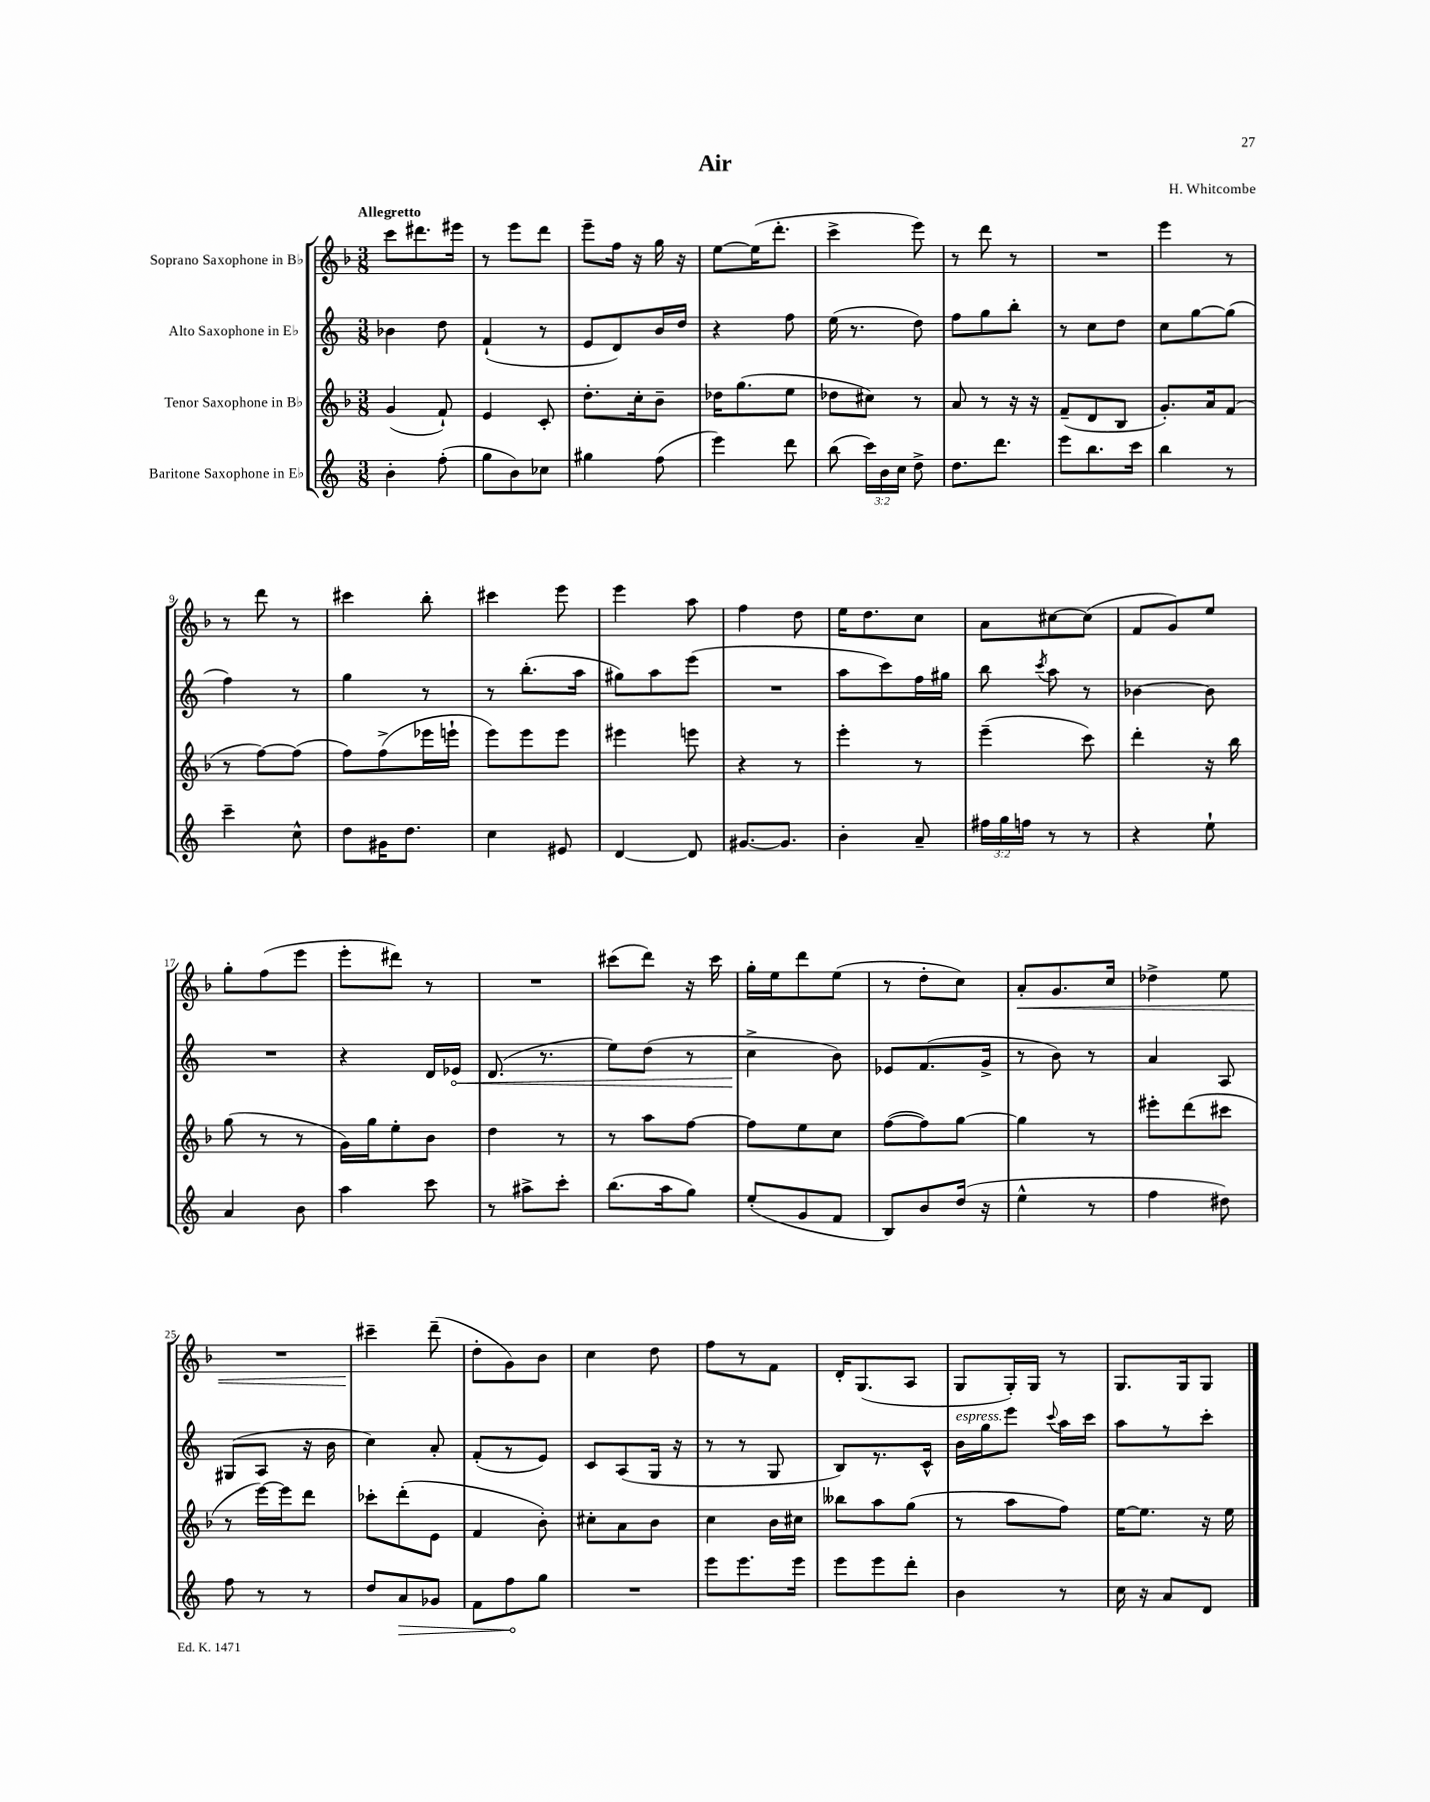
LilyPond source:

\header { title = "Air" composer = "H. Whitcombe" }
<<
\new StaffGroup <<
\new Staff = "s0" \with { instrumentName = "Soprano Saxophone in Bb" } {
    \clef treble \key f \major \numericTimeSignature \time 3/8 \tempo "Allegretto"
    \autoBeamOff c'''8[ dis'''8. eis'''16] |
    r8 e'''8[ d'''8] |
    e'''8[-- f''16] r16 g''16 r16 |
    e''8[~ e''16( d'''8.]-. |
    c'''4-> e'''8) |
    r8 d'''8 r8 |
    R4. |
    e'''4 r8 |
    r8 d'''8 r8 |
    cis'''4 bes''8-. |
    cis'''4 e'''8 |
    e'''4 a''8 |
    f''4 d''8 |
    e''16[ d''8. c''8] |
    a'8[ cis''8~ cis''8]( |
    f'8[ g'8) e''8] |
    g''8[-. f''8( e'''8] |
    e'''8[-. dis'''8]) r8 |
    R4. |
    cis'''8[( d'''8]) r16 cis'''16 |
    g''16[-. e''16 d'''8 e''8]( |
    r8 d''8[-. c''8]) |
    a'8[-.\< g'8. c''16] |
    des''4-> e''8 |
    R4. |
    cis'''4--\! d'''8--( |
    d''8[-. g'8) bes'8] |
    c''4 d''8 |
    f''8[ r8 f'8] |
    d'16[-. g8.( a8] |
    g8[ g16-.) g16] r8 |
    g8.[ g16 g8] \bar "|." |
}
\new Staff = "s1" \with { instrumentName = "Alto Saxophone in Eb" } {
    \clef treble \key c \major \numericTimeSignature \time 3/8
    \autoBeamOff bes'4 d''8 |
    f'4-!( r8 |
    e'8[ d'8) b'16 d''16] |
    r4 f''8 |
    e''16( r8. d''8) |
    f''8[ g''8 b''8]-. |
    r8 c''8[ d''8] |
    c''8[ g''8~ g''8]( |
    f''4) r8 |
    g''4 r8 |
    r8 b''8.[-.( a''16] |
    gis''8[) a''8 e'''8]( |
    R4. |
    a''8[ c'''8) f''16 gis''16] |
    b''8 \acciaccatura { c'''8 } a''8 r8 |
    bes'4~ bes'8 |
    R4. |
    r4 d'16[ \once \override Hairpin.circled-tip = ##t ees'16]\< |
    d'8.( r8. |
    e''8[) d''8]( r8 |
    c''4->\! b'8) |
    ees'8[ f'8.( g'16]-> |
    r8 b'8) r8 |
    a'4 a8 |
    gis8[( a8] r16 b'16 |
    c''4) a'8-. |
    f'8[-.( r8 e'8]) |
    c'8[ a8( g16] r16 |
    r8 r8 g8 |
    b8[) r8. c'16]-^ |
    b'16[^\markup { \italic "espress." } g''16 e'''8] \appoggiatura { c'''8 } a''16[ c'''16] |
    a''8[ r8 c'''8]-. \bar "|." |
}
\new Staff = "s2" \with { instrumentName = "Tenor Saxophone in Bb" } {
    \clef treble \key f \major \numericTimeSignature \time 3/8
    \autoBeamOff g'4( f'8-!) |
    e'4 c'8-. |
    d''8.[-. c''16-. bes'8]-- |
    des''16[ g''8.( e''8] |
    des''8[ cis''8]) r8 |
    a'8 r8 r16 r16 |
    f'8[--( d'8 bes8] |
    g'8.[-.) a'16 f'8]( |
    r8 f''8[~) f''8]( |
    f''8[) f''8->( ees'''16 e'''16]-! |
    e'''8[) e'''8 e'''8] |
    eis'''4 e'''8 |
    r4 r8 |
    e'''4-. r8 |
    e'''4--( c'''8) |
    d'''4-. r16 bes''16 |
    g''8( r8 r8 |
    g'16[) g''16 e''8-. bes'8] |
    d''4 r8 |
    r8 a''8[ f''8]~ |
    f''8[ e''8 c''8] |
    f''8[~( f''8) g''8]~ |
    g''4 r8 |
    eis'''8[-. d'''8( cis'''8] |
    r8 e'''16[~) e'''16 d'''8] |
    ces'''8[-. d'''8-.( e'8] |
    f'4 bes'8-.) |
    cis''8[-. a'8 bes'8] |
    c''4 bes'16[ cis''16] |
    beses''8[ a''8 g''8]( |
    r8 a''8[ f''8]) |
    e''16[~ e''8.] r16 e''16 \bar "|." |
}
\new Staff = "s3" \with { instrumentName = "Baritone Saxophone in Eb" } {
    \clef treble \key c \major \numericTimeSignature \time 3/8 \override Staff.TupletNumber.text = #tuplet-number::calc-fraction-text
    \autoBeamOff b'4-. f''8-.( |
    g''8[ b'8) ces''8] |
    gis''4 f''8( |
    e'''4) d'''8 |
    b''8( \tuplet 3/2 { c'''16[) b'16 c''16] } d''8-> |
    d''8.[ d'''8.] |
    e'''8[ b''8. c'''16] |
    b''4 r8 |
    c'''4-- c''8-^ |
    d''8[ gis'16 d''8.] |
    c''4 eis'8 |
    d'4~ d'8 |
    gis'8.[~ gis'8.] |
    b'4-. a'8-- |
    \tuplet 3/2 { fis''16[ g''16 f''16] } r8 r8 |
    r4 e''8-! |
    a'4 b'8 |
    a''4 c'''8 |
    r8 ais''8[-> c'''8]-. |
    b''8.[( a''16 g''8]) |
    e''8[-.( g'8 f'8] |
    b8[) b'8 d''16]( r16 |
    e''4-^ r8 |
    f''4 dis''8) |
    f''8 r8 r8 |
    d''8[ \once \override Hairpin.circled-tip = ##t a'8\> ges'8] |
    f'8[ f''8\! g''8] |
    R4. |
    e'''8[ e'''8. e'''16] |
    e'''8[ e'''8 d'''8]-. |
    b'4 r8 |
    c''16 r16 a'8[ d'8] \bar "|." |
}
>>
>>
